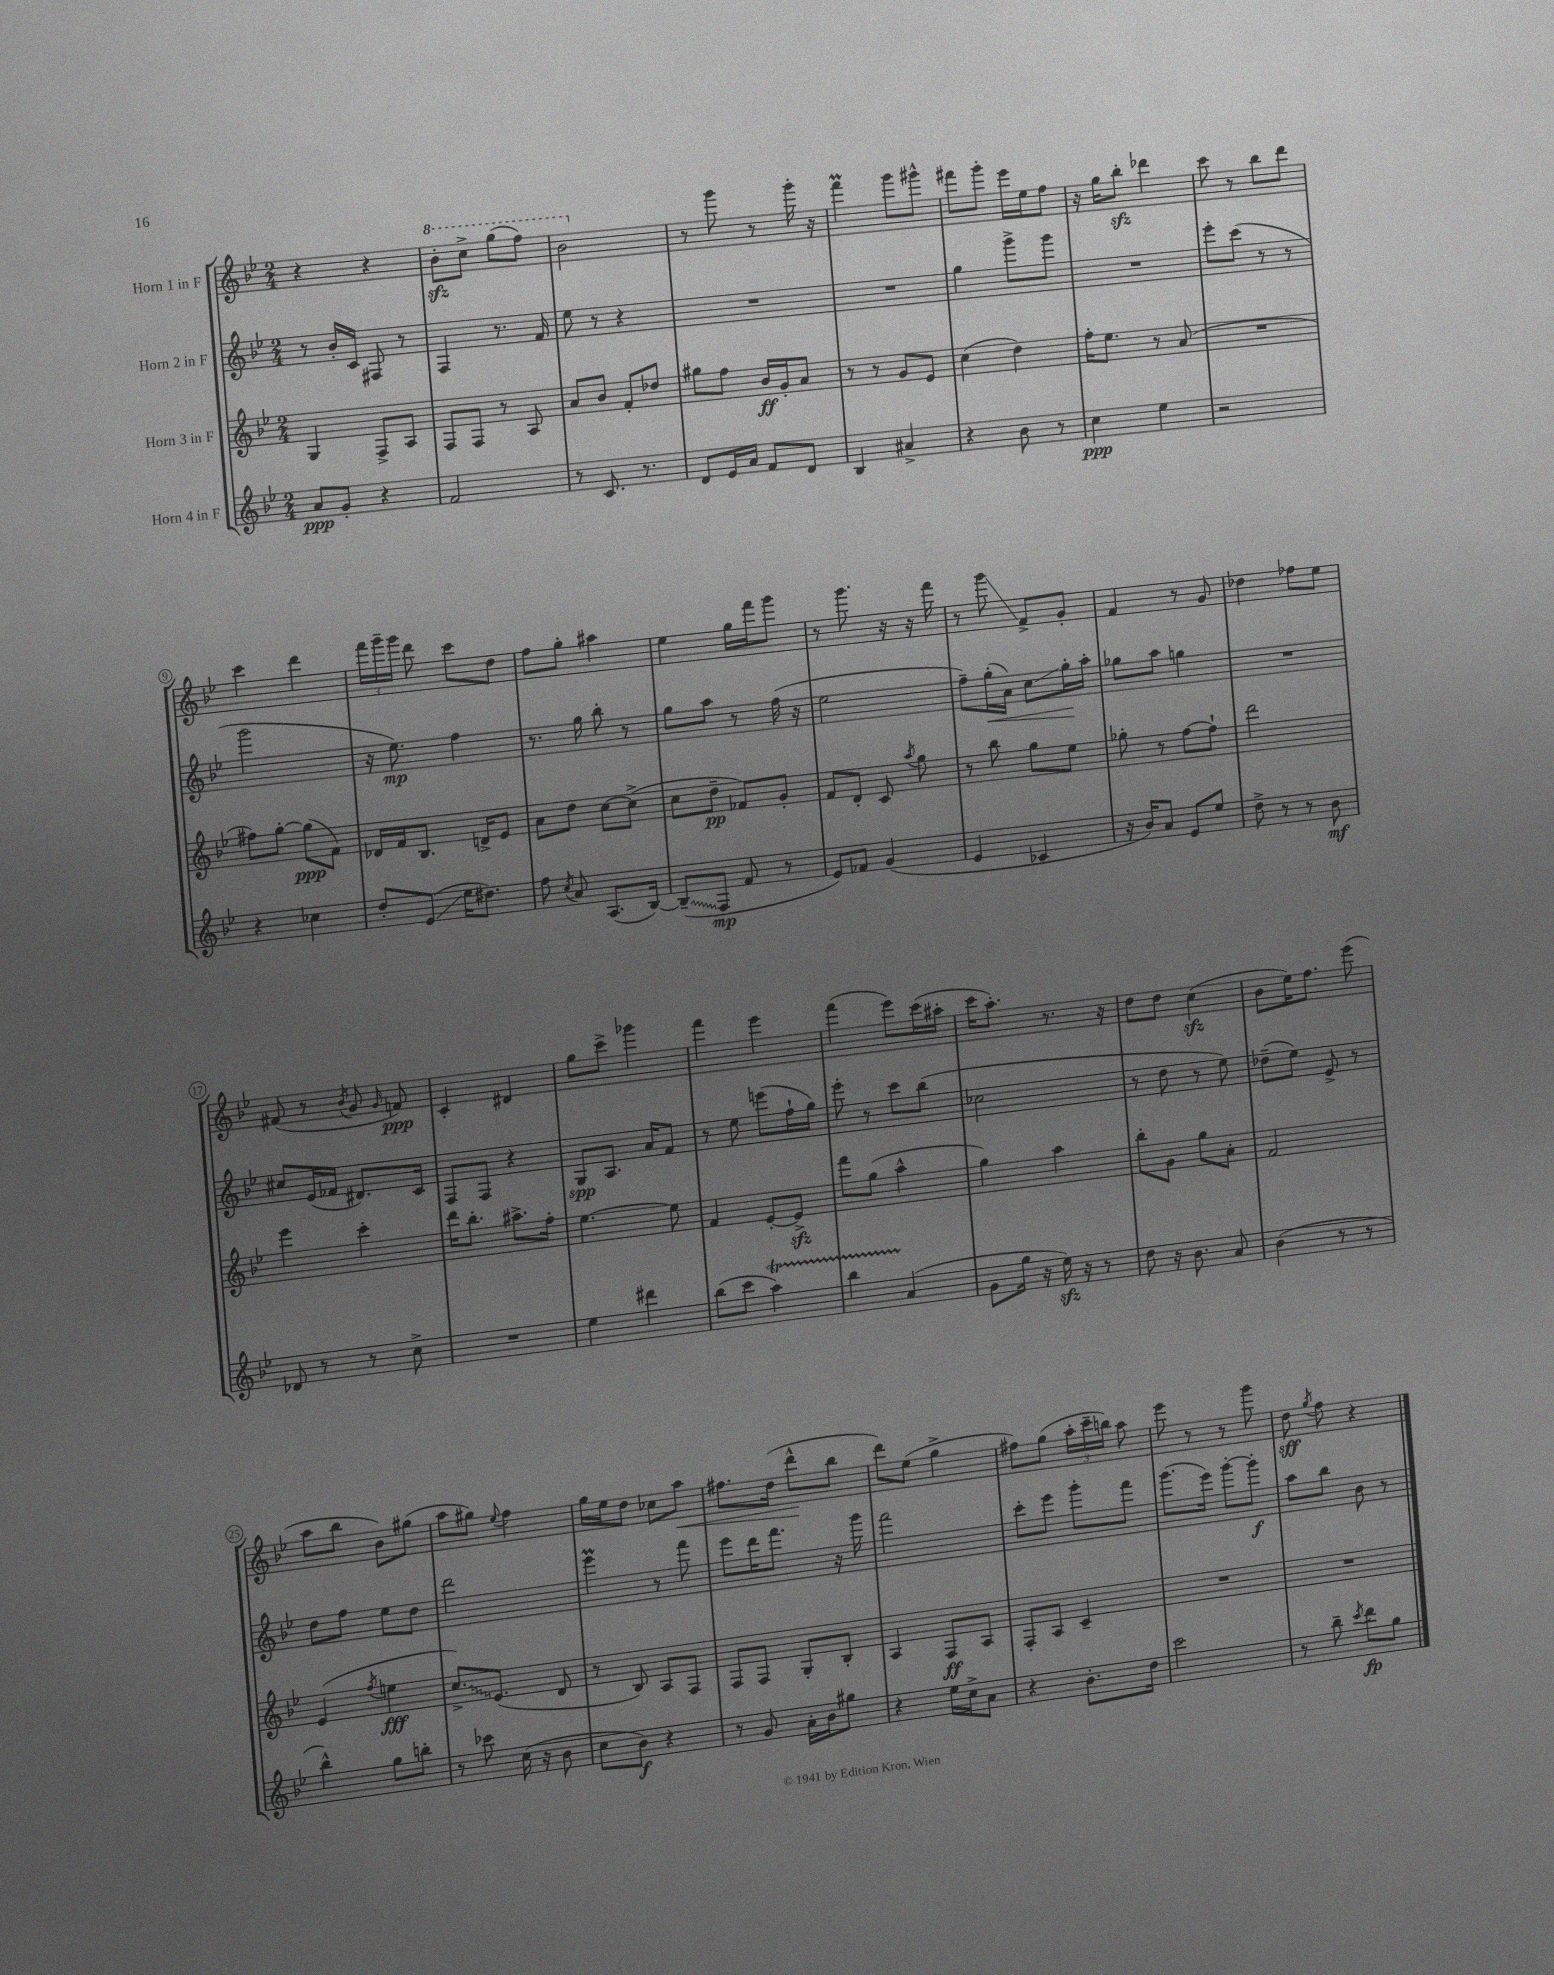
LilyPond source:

<<
\new StaffGroup <<
\new Staff = "s0" \with { instrumentName = "Horn 1 in F" } {
    \clef treble \key bes \major \numericTimeSignature \time 2/4
    \autoBeamOff r4 r4 |
    \ottava #1 bes''8[-.\sfz c'''8]-> g'''8[( f'''8]) |
    bes''2 \ottava #0 |
    r8 g'''8 r8 g'''16-. r16 |
    f'''4\prall g'''8[ gis'''8]-^ |
    fis'''8[ g'''8]-. ees'''16[ ees''16 f''8] |
    r16 g''16[ bes''8]-.\sfz des'''4 |
    c'''8 r8 bes''8[ d'''8] |
    c'''4 d'''4 |
    \tuplet 3/2 { f'''16[ g'''16-- g'''16] } d'''8 c'''8[ d''8] |
    f''8[ g''8]-. ais''4 |
    ees''4 g''16[ f'''16 g'''8] |
    r8 g'''8. r16 r16 f'''16 |
    r8 g'''8\glissando f'8[-> g'8]-. |
    f'4 r8 g'8 |
    des''4 fes''8[ ees''8] |
    fis'8( r8 \acciaccatura { bes'8 } g'8 \grace { g'16 } f'8\ppp) |
    c'4-. dis'4 |
    g''8[ c'''8]-> ges'''4 |
    f'''4 ees'''4 |
    f'''4( ees'''8[) c'''16( ais''16]-. |
    c'''16[ a''8.]-.) r8. r16 |
    d''8[ d''8] c''4\sfz( |
    bes'8[ ees''16) f''8.] ees'''8( |
    a''8[ bes''8] bes'8[) gis''8]( |
    a''8[ gis''8]) \appoggiatura { ees''8 } f''4 |
    g''16[ ees''16 d''8] ces''8[ a''8]\< |
    fis''8.[ d''16]( d'''8[-^\! bes''8] |
    d'''8[) ees''8]( g''4-> |
    fis''8[) g''8]( \tuplet 3/2 { a''16[-. c'''16-- b''16]) } a''8 |
    ees'''8 r8 r8 g'''8 |
    d''8\sff \acciaccatura { g''8 } f''8 r4 \bar "|." |
}
\new Staff = "s1" \with { instrumentName = "Horn 2 in F" } {
    \clef treble \key bes \major \numericTimeSignature \time 2/4
    \autoBeamOff r8 bes'16[-. c'16] fis8 r8 |
    f4 r8. f'16 |
    ees''8 r8 r4 |
    R2 |
    R2 |
    g''4 g'''8[-> g'''8] |
    R2 |
    ees'''8[-. c'''8]( r8 r8 |
    g'''2 |
    r16 ees''8.\mp) f''4 |
    r8. g''16 bes''8-. r8 |
    g''8[ a''8] r8 f''16( r16 |
    ees''2 |
    f''8[--) g''16-.\<( a'16]) c''8[\glissando g''16-.\! a''16]-. |
    ges''8[ a''8] g''4 |
    R2 |
    cis''8[ ees'16( fes'16] dis'8.[) c'16] |
    f8[ f8] r4 |
    g8[\spp a8.] a'16[ f'8] |
    r8 ees''8 e'''8[( f''16-! g''16]) |
    ees'''8-. r8 c'''8[ bes''8]( |
    ces''2 |
    r8 d''8 r8 ees''8) |
    des''8[--( ees''8]) ees'8-> r8 |
    d''8[ f''8] ees''8[ d''8] |
    d'''2 |
    ees'''4\prall r8 f'''8 |
    ees'''8[ d'''16 f'''8.] r16 g'''16 |
    f'''2 |
    c'''8[-. ees'''8] g'''8[-. f'''8] |
    g'''8.[( ees'''16]) g'''8[~-. g'''8]-.\f |
    a''8[ bes''8] bes'8 r8 \bar "|." |
}
\new Staff = "s2" \with { instrumentName = "Horn 3 in F" } {
    \clef treble \key bes \major \numericTimeSignature \time 2/4
    \autoBeamOff g4 f8[-> a8] |
    f8[ f8] r8 a8 |
    a'8[ bes'8] f'8[-. des''8] |
    gis''8[ f''8] bes'16[\ff g'16-. a'8] |
    r8 r8 g'8[ ees'8] |
    c''4( d''4) |
    f''16[-. ees''8.] r8 a'8( |
    R2 |
    fis''8[) g''8]~-. g''8[\ppp( f'8]) |
    des'16[ f'16 bes8.] d'16[-> ees'8] |
    a'8[ d''8] c''8[~ c''8]->( |
    c''8[ d''8]--\pp fes'8[) g'8]-. |
    f'8[ d'8]-. c'8 \acciaccatura { a''8 } g''8 |
    r8 bes''8 g''8[ ees''8] |
    ges''8-. r8 f''8[~ f''8]-! |
    d'''2 |
    ees'''4 c'''4-. |
    d'''16[ bes''8.]-. ais''8.[-> f''16]-. |
    ees''4.~ ees''8 |
    f'4 ees'8[~-. ees'8]->\sfz |
    f'''8[ g''8]( a''4-^ |
    g''4) a''4 |
    bes''8[-. g'8] g''8[ a'8]-. |
    f'2 |
    ees'4( \acciaccatura { f''8 } e''4\fff |
    \once \override Glissando.style = #'zigzag c''8.[->\glissando) ees'8.]( d'8 |
    r8 bes8) a8[ f8] |
    f8[ f8] g8[-. bes8]-. |
    a4 f8[\ff a8] |
    f8[-. a8] c'4-- |
    R2 |
    R2 \bar "|." |
}
\new Staff = "s3" \with { instrumentName = "Horn 4 in F" } {
    \clef treble \key bes \major \numericTimeSignature \time 2/4
    \autoBeamOff a'8[\ppp g'8]-. r4 |
    f'2 |
    r8 c'8. r8. |
    d'8[ ees'16 a'16] f'8[ d'8] |
    bes4 ais'4-> |
    r4 bes'8 r8 |
    c''4\ppp ees''4 |
    r2 |
    r4 ces''4 |
    d''8[-. ees'8]\glissando( ees''16[ dis''8.]) |
    f''8 \acciaccatura { c''8 } a'8 a8.[( bes16]~) |
    \once \override Glissando.style = #'zigzag bes8[--\glissando( f8]\mp f'8 r8 |
    ees'8[) fes'8] g'4( |
    ees'4 ces'4 |
    r16 bes'16[) a'8] ees'8[ ees''8] |
    d''8-> r8 r8 bes'8\mf |
    des'8 r8 r8 c''8-> |
    R2 |
    ees''4 dis'''4 |
    bes''8[( c'''8] a''4\startTrillSpan) |
    bes''4 a'4\stopTrillSpan( |
    g'8[ g''16] r16 ees''16\sfz) r16 r8 |
    d''8 r16 bes'8. a'8 |
    bes'4( r8 r8 |
    bes''4-^) g''8[ b''8]-. |
    r8 ces'''8 c''16( r16 bes'8 |
    c''8[ bes'8]\f) r4 |
    r8 g'8 a'16[-. bes'16 gis''8] |
    r4 ees''16[ c''16-> a'8] |
    r4 bes'8.[-. d''16] |
    c'''2 |
    r8 bes''8-- \acciaccatura { c'''8 } d'''8[\fp g''8] \bar "|." |
}
>>
>>
\layout { \context { \Score \override BarNumber.stencil = #(make-stencil-circler 0.1 0.3 ly:text-interface::print) } }
